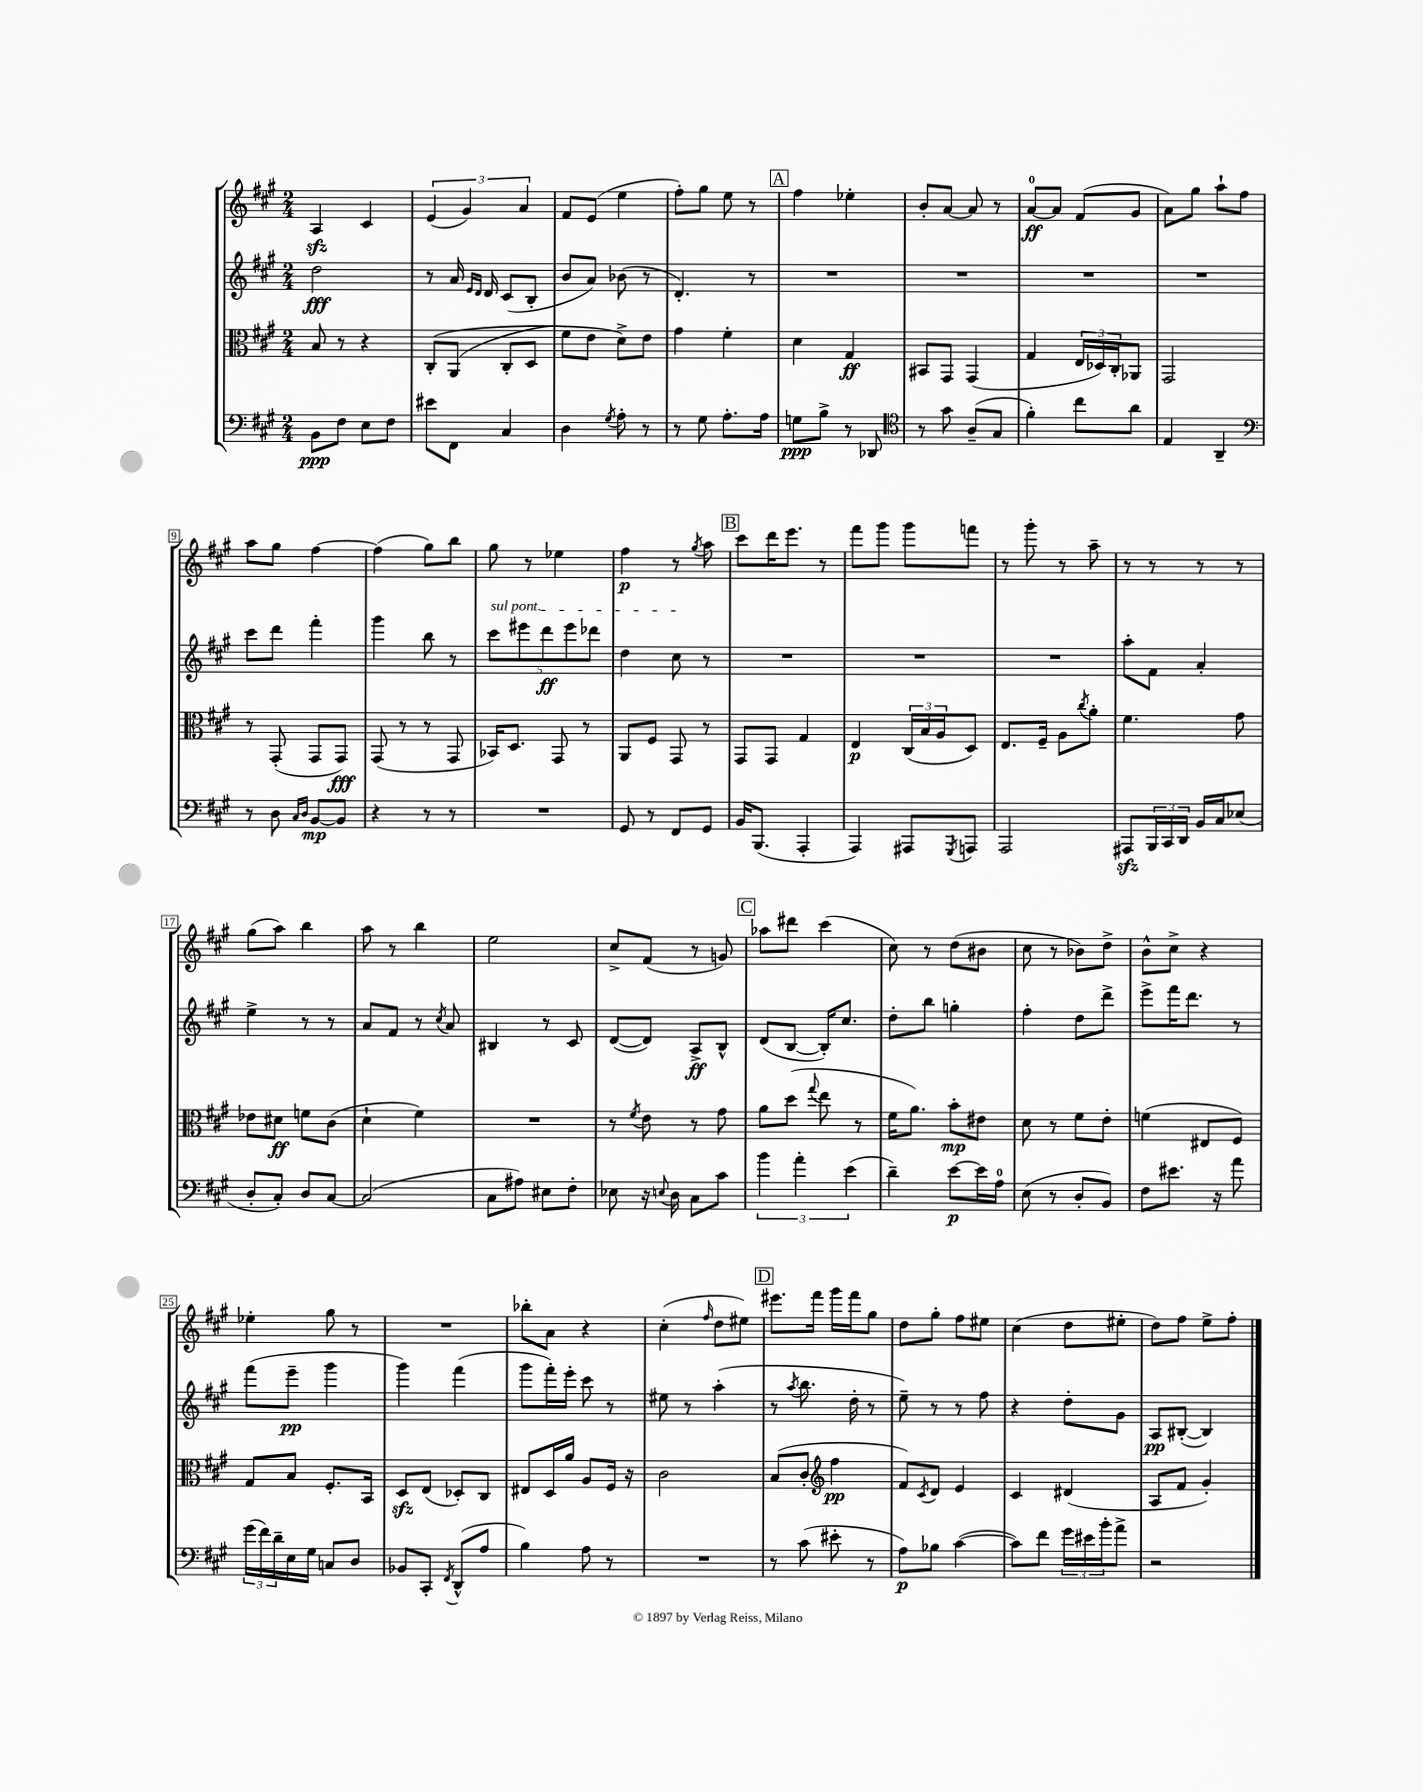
<<
\new StaffGroup <<
\new Staff = "s0" {
    \clef treble \key a \major \numericTimeSignature \time 2/4
    a4\sfz cis'4 |
    \tuplet 3/2 { e'4( gis'4) a'4 } |
    fis'8 e'8( e''4 |
    fis''8-.) gis''8 e''8 r8 |
    \mark \markup { \box "A" } fis''4 ees''4-. |
    b'8-. a'8~ a'8 r8 |
    a'8-0~\ff a'8 fis'8( gis'8 |
    a'8) gis''8 a''8-! fis''8 |
    a''8 gis''8 fis''4~ |
    fis''4( gis''8) b''8 |
    gis''8 r8 ees''4 |
    fis''4\p r8 \acciaccatura { gis''8 } a''8 |
    \mark \markup { \box "B" } cis'''8 d'''16 e'''8. r8 |
    fis'''8 gis'''8 gis'''8 f'''8 |
    r8 gis'''8-. r8 a''8-- |
    r8 r8 r8 r8 |
    gis''8( a''8) b''4 |
    a''8 r8 b''4 |
    e''2 |
    cis''8-> fis'8( r8 g'8) |
    \mark \markup { \box "C" } aes''8 dis'''8 cis'''4( |
    cis''8) r8 d''8( bis'8 |
    cis''8 r8 bes'8) d''8-> |
    b'8-^ cis''8-> r4 |
    ees''4-. gis''8 r8 |
    R2 |
    bes''8-. a'8 r4 |
    cis''4-.( \grace { fis''16 } d''8 eis''8) |
    \mark \markup { \box "D" } eis'''8. fis'''16 gis'''16 fis'''16 gis''8 |
    d''8 gis''8-. fis''8 eis''8 |
    cis''4( d''8 eis''8-. |
    d''8) fis''8 e''8-> fis''8-. \bar "|." |
}
\new Staff = "s1" {
    \clef treble \key a \major \numericTimeSignature \time 2/4
    d''2\fff |
    r8 a'16 \grace { e'16 d'16 } d'16 cis'8( b8-. |
    b'8 a'8) bes'8( r8 |
    d'4.-.) r8 |
    \mark \markup { \box "A" } R2 |
    R2 |
    R2 |
    R2 |
    cis'''8 d'''8 fis'''4-. |
    gis'''4 b''8 r8 |
    \tuplet 5/4 { \once \override TextSpanner.bound-details.left.text = \markup { \italic "sul pont." } cis'''8\startTextSpan eis'''8 d'''8\ff eis'''8 des'''8 } |
    d''4 cis''8\stopTextSpan r8 |
    \mark \markup { \box "B" } R2 |
    R2 |
    R2 |
    a''8-. fis'8 a'4-. |
    e''4-> r8 r8 |
    a'8 fis'8 r8 \acciaccatura { cis''8 } a'8 |
    bis4 r8 cis'8 |
    d'8~( d'8) a8->\ff b8-^ |
    \mark \markup { \box "C" } d'8( b8~ b16-.) cis''8. |
    d''8-. b''8 g''4-. |
    fis''4-. d''8 d'''8-> |
    e'''8-> fis'''16 d'''8. r8 |
    fis'''8( e'''8--\pp gis'''4 |
    gis'''4) fis'''4( |
    gis'''8 fis'''16-.) e'''16-. cis'''8 r8 |
    eis''8 r8 a''4-.( |
    \mark \markup { \box "D" } r8 \acciaccatura { a''8 } b''8. d''16-. r8 |
    e''8--) r8 r8 fis''8 |
    r4 d''8-. gis'8 |
    a8\pp bis8~-.( bis4) \bar "|." |
}
\new Staff = "s2" {
    \clef alto \key a \major \numericTimeSignature \time 2/4
    b8 r8 r4 |
    cis8-.\( a,8( cis8-. d8 |
    fis'8) e'8 d'8->\) e'8 |
    gis'4 fis'4-. |
    \mark \markup { \box "A" } d'4 gis4\ff |
    bis,8 gis,8 gis,4( |
    gis4 \tuplet 3/2 { e16 des16) cis16-. } aes,8 |
    gis,2 |
    r8 gis,8-.( gis,8 gis,8\fff) |
    gis,8( r8 r8 gis,8 |
    bes,16) d8. gis,8 r8 |
    a,8 fis8 gis,8 r8 |
    \mark \markup { \box "B" } gis,8 gis,8 gis4 |
    e4\p \tuplet 3/2 { cis16( b16 a16 } d8) |
    e8. fis16-- a8 \acciaccatura { cis''8 } a'8-. |
    fis'4. gis'8 |
    ees'8 dis'8\ff f'8 cis'8( |
    d'4-! fis'4) |
    R2 |
    r8 \acciaccatura { fis'8 } e'8 r8 gis'8 |
    \mark \markup { \box "C" } a'8 d''8( \appoggiatura { gis''8 } e''8 r8 |
    fis'16 a'8.) b'8-.\mp eis'8 |
    d'8 r8 fis'8 e'8-. |
    f'4( eis8 fis8) |
    gis8 b8 fis8.-. b,16 |
    d8\sfz e8( des8-.) cis8 |
    eis8 d16 a'16 a8 fis16 r16 |
    cis'2 |
    \mark \markup { \box "D" } b8( cis'8-. \clef treble fis''4\pp |
    fis'8) \acciaccatura { cis'8 } d'8 e'4 |
    cis'4 dis'4( |
    a8 fis'8 gis'4-.) \bar "|." |
}
\new Staff = "s3" {
    \clef bass \key a \major \numericTimeSignature \time 2/4
    b,8\ppp fis8 e8 fis8 |
    eis'8 fis,8 cis4 |
    d4 \acciaccatura { gis8 } a8-. r8 |
    r8 gis8 a8.-. a16 |
    \mark \markup { \box "A" } g8\ppp b8-> r8 des,8 |
    \clef tenor r8 gis'8 a8--( gis8 |
    fis'4-.) cis''8 a'8 |
    e4 a,4-- |
    \clef bass r8 d8 \grace { cis16 d16 } b,8~\mp b,8 |
    r4 r8 r8 |
    R2 |
    gis,8 r8 fis,8 gis,8 |
    \mark \markup { \box "B" } b,16 b,,8.( a,,4-. |
    a,,4) ais,,8 \acciaccatura { gis,,8 } a,,8 |
    a,,2 |
    ais,,8\sfz \tuplet 3/2 { b,,16 cis,16 d,16 } b,16 cis16 ees8( |
    d8-. cis8-.) d8 cis8~ |
    cis2( |
    cis8 ais8) eis8 fis8-. |
    ees8 r16 \appoggiatura { e8 } d16 cis8 cis'8 |
    \mark \markup { \box "C" } \tuplet 3/2 { b'4 a'4-. e'4( } |
    d'4--) e'8~\p e'16 a16-0 |
    e8( r8 d8-. b,8) |
    fis8 eis'8. r16 a'8 |
    \tuplet 3/2 { gis'16( fis'16) d'16-- } e16 gis16 c8 d8 |
    bes,8 cis,8-. \acciaccatura { fis,8 } d,8-^( a8 |
    b4) a8 r8 |
    R2 |
    \mark \markup { \box "D" } r8 cis'8( eis'8-. r8 |
    a8\p) bes8 cis'4~( |
    cis'8) fis'8 \tuplet 3/2 { gis'16 eis'16 b'16-. } a'8-> |
    r2 \bar "|." |
}
>>
>>
\layout { \context { \Score \override BarNumber.stencil = #(make-stencil-boxer 0.1 0.3 ly:text-interface::print) } }
